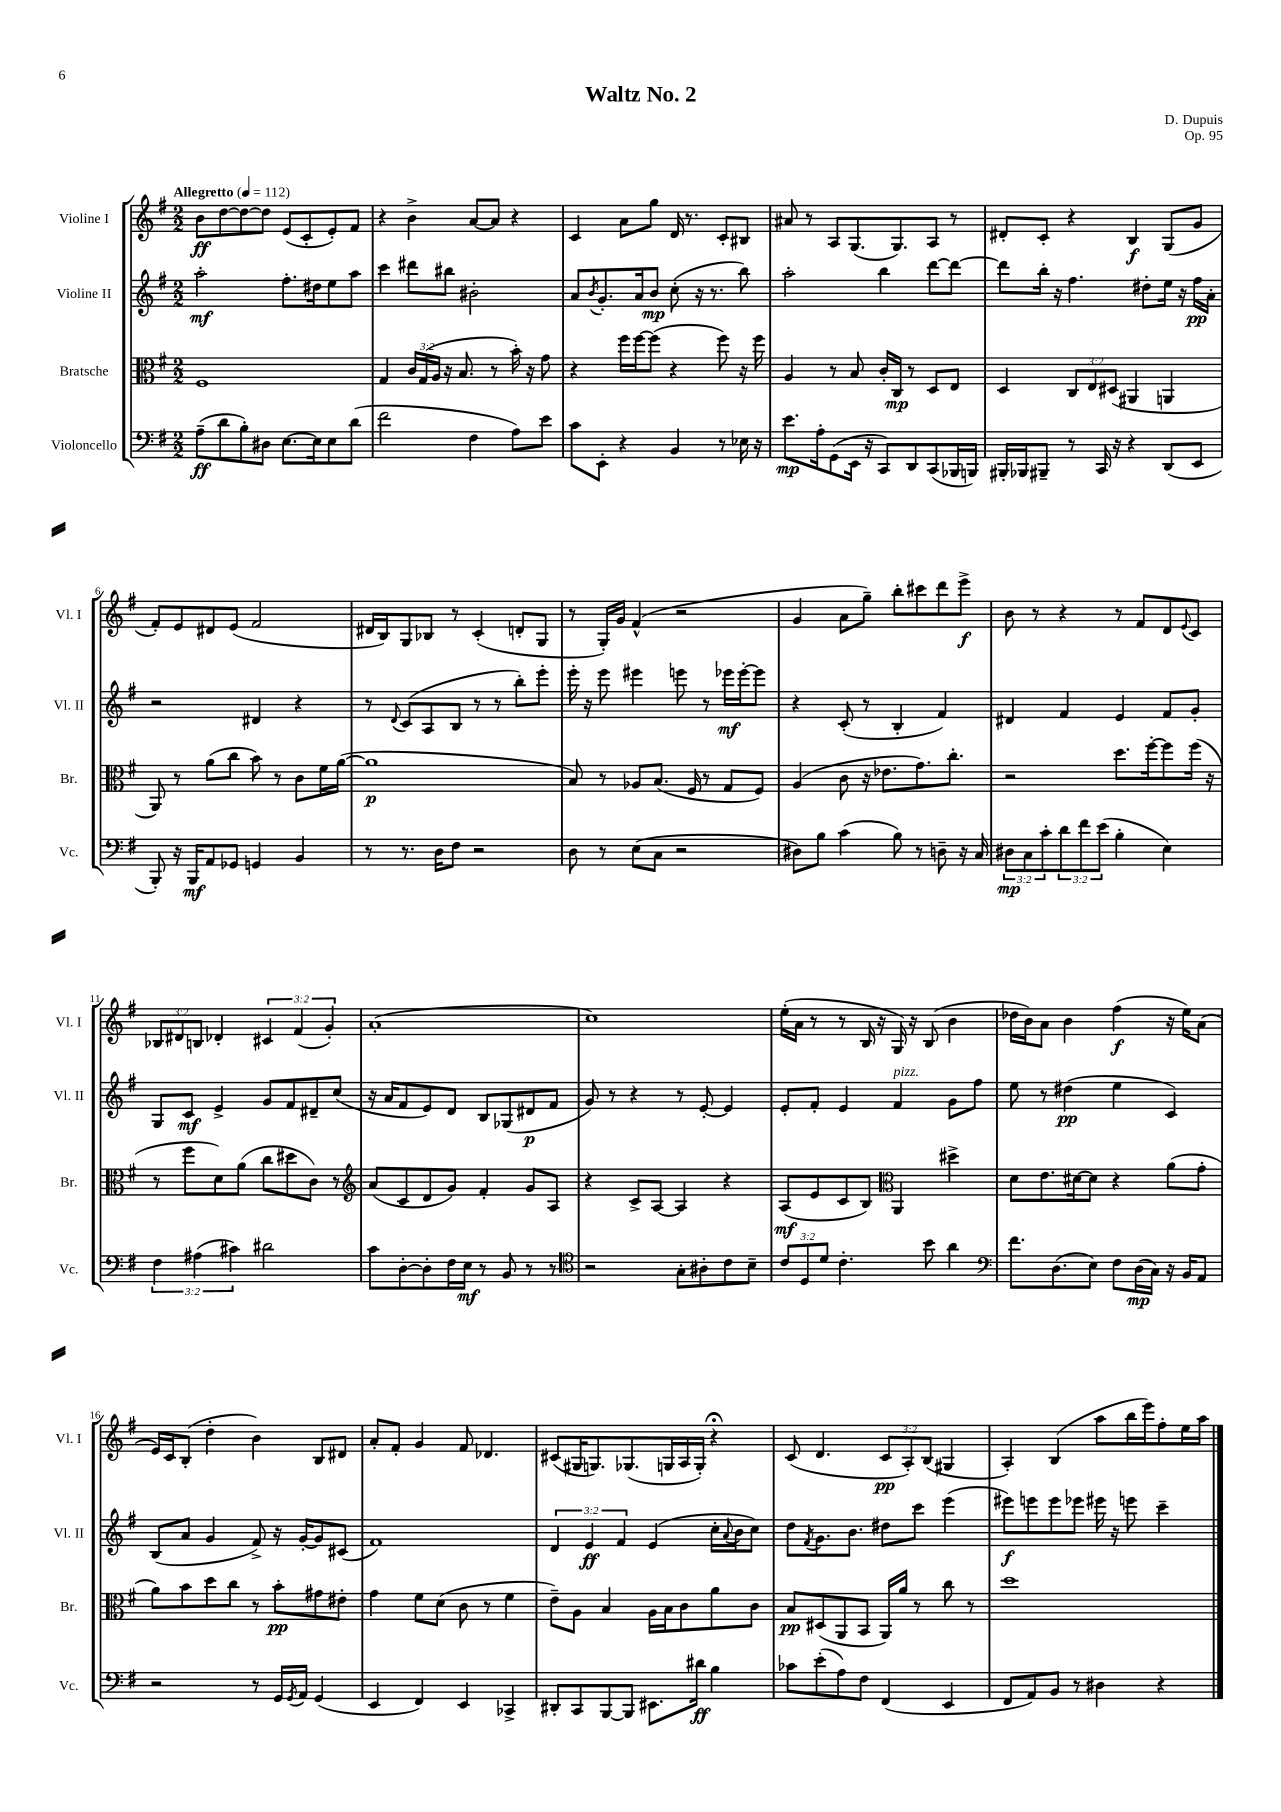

**kern	**kern	**kern	**kern
*staff4	*staff3	*staff2	*staff1
*clefF4	*clefC3	*clefG2	*clefG2
*k[f#]	*k[f#]	*k[f#]	*k[f#]
*M2/2	*M2/2	*M2/2	*M2/2
*MM112	*MM112	*MM112	*MM112
(8A~	1F#	2aa'	8b
8d	.	.	[8dd
8B')	.	.	8dd_
8D#	.	.	8dd]
[8.E	.	8.ff#'	(8e
.	.	.	8c'
16E]	.	16dd#	.
8E	.	8ee	8e')
(8d	.	8aa	8f#
=	=	=	=
2f#	4G	4ccc	4r
.	24c	8ddd#	4b^
.	(24G	.	.
.	24A	.	.
.	16r	8bb#	.
.	8.B	.	.
4F#	.	2b#'	[8a
.	8r	.	8a]
8A)	16b')	.	4r
.	16r	.	.
8e	8g	.	.
=	=	=	=
8c	4r	8a	4c
.	.	8qb	.
8EE'	.	8.g'	.
4r	16ff#	.	8a
.	[16ff#	16a	.
.	(8ff#]	8b	8gg
4BB	4r	(8cc'	16d
.	.	.	8.r
.	.	16r	.
.	.	8.r	.
8r	8ff#)	.	8c'
16E-	16r	8bb)	8B#
16r	16ff#	.	.
=	=	=	=
8.e	4A	2aa'	8a#
.	.	.	8r
16A'	.	.	.
(8GG	8r	.	8A
16EE	8B	.	(8.G
16r	.	.	.
8CC)	16c'	4bb	.
.	16C	.	8.G)
8DD	8r	.	.
(8CC	8D	[8ddd	8A
16BBB-	8E	8ddd_	8r
16BBB)	.	.	.
=	=	=	=
16BBB#'	4D	8ddd]	8d#'
16BBB-	.	.	.
8BBB#~	.	16bb'	8c'
.	.	16r	.
8r	12C	4.ff#	4r
.	12E	.	.
16CC	.	.	.
.	(12D#	.	.
16r	.	.	.
4r	4AA#	.	4B
.	.	8dd#'	.
(8DD	4AA	16ee	(8G
.	.	16r	.
8EE	.	16ff#	8g
.	.	16a'	.
=	=	=	=
8BBB')	8AA)	2r	8f#')
16r	8r	.	8e
16BBB	.	.	.
8AA	(8a	.	8d#
8GG-	8cc	.	(8e
4GG	8b)	4d#	2f#
.	8r	.	.
4BB	8c	4r	.
.	16f#	.	.
.	([16a	.	.
=	=	=	=
8r	1a]	8r	16d#
.	.	.	16B)
.	.	8qqd	.
8.r	.	(8c	8G
.	.	8A	8B-
16D	.	.	.
8F#	.	8B	8r
2r	.	8r	(4c'
.	.	8r	.
.	.	8bb')	8d'
.	.	8eee'	8G
=	=	=	=
8D	8B)	16eee'	8r
.	.	16r	.
8r	8r	8eee	16G')
.	.	.	16g
(8E	8A-	4eee#	(4f#^^
8C	(8.B	.	.
2r	.	8eee	2r
.	16F#	.	.
.	8r	8r	.
.	8G	16eee-	.
.	.	[16eee-'	.
.	8F#)	8eee-]	.
=	=	=	=
8D#)	(4A	4r	4g
8B	.	.	.
(4c	8c	(8c'	8a
.	16r	8r	8gg~)
.	8.e-	.	.
8B)	.	4B'	8bb'
8r	8.g)	.	8ccc#
8D~	.	4f#)	8ddd
.	8.cc'	.	.
16r	.	.	8eee^
16C	.	.	.
=	=	=	=
12D#	2r	4d#	8b
12C	.	.	.
.	.	.	8r
12c'	.	.	.
12d	.	4f#	4r
12f#	.	.	.
(12e	.	.	.
4B'	8.dd	4e	8r
.	.	.	8f#
.	[16ff#'	.	.
4E)	8ff#]	8f#	8d
.	.	.	8qqe
.	(16ff#	8g'	8c
.	16r	.	.
=	=	=	=
6F#	8r	8G	12B-
.	.	.	12d#
.	8ff#	8c	.
(6A#	.	.	12B
.	8d)	4e^	4d-'
6c#)	.	.	.
.	(8a	.	.
2d#	8cc	8g	6c#
.	8dd#	8f#	.
.	.	.	(6f#
.	8c)	8d#~	.
.	.	.	6g')
.	8r	(8cc	.
=	=	=	=
*	*clefG2	*	*
8c	(8a	16r	(1a'
.	.	16a	.
[8D'	8c	8f#	.
8D']	8d	8e)	.
16F#	8g)	8d	.
16E	.	.	.
8r	4f#'	8B	.
8BB	.	(8G-	.
8r	8g	8d#	.
8r	8A	8f#	.
=	=	=	=
*clefC4	*	*	*
2r	4r	8g)	1cc)
.	.	8r	.
.	8c^	4r	.
.	[8A	.	.
8G'	4A]	8r	.
8A#'	.	[8e'	.
8c	4r	4e]	.
8B~	.	.	.
=	=	=	=
12c	(8A	8e'	(16ee'
.	.	.	16a
12D	.	.	.
.	8e	8f#'	8r
12d	.	.	.
4.c'	8c	4e	8r
.	8B)	.	16B
.	.	.	16r
*	*clefC3	*	*
.	4AA	4f#	16G)
.	.	.	16r
8b	.	.	(8B
4a	4dd#^	8g	4b
.	.	8ff#	.
=	=	=	=
*clefF4	*	*	*
8.f#	8d	8ee	16dd-
.	.	.	16b)
.	8.e	8r	8a
(8.D	.	.	.
.	.	(4dd#	4b
.	[16d#	.	.
8E)	8d#]	.	.
8F#	4r	4ee	(4ff#
(16D	.	.	.
16C)	.	.	.
16r	(8a	4c)	16r
16BB	.	.	16ee)
8AA	8g'	.	(8a
=	=	=	=
2r	8a)	(8B	16e)
.	.	.	16c
.	8b	8a	(8B'
.	8dd	4g	4dd'
.	8cc	.	.
8r	8r	8f#^)	4b)
16GG	8b'	16r	.
8qGG	.	.	.
16AA	.	[16g'	.
(4GG	8g#	8g]	8B
.	8e#'	(8c#	8d#
=	=	=	=
4EE	4g	1f#)	8a'
.	.	.	8f#'
4FF#)	8f#	.	4g
.	(8d	.	.
4EE	8c	.	8f#
.	8r	.	4.d-
4CC-^	4f#	.	.
=	=	=	=
8DD#'	8e~)	6d	(8c#
8CC	8A	.	16G#
.	.	6e	.
.	.	.	8.G)
[8BBB	4B	.	.
.	.	6f#	.
8BBB]	.	.	(8.G-
8.EE#	16A	(4e	.
.	16B	.	16G
.	8c	.	16A
16d#	.	.	16G')
4B	8a	16cc'	4r;
.	.	8qqa	.
.	.	16b	.
.	8c	8cc)	.
=	=	=	=
8c-	8B	8dd	(8c
.	.	8qf#	.
(8e'	(8D#	8.g	4.d
8A)	8AA	.	.
.	.	8.b	.
8F#	8BB	.	.
(4FF#	16AA)	8dd#	12c
.	16a	.	.
.	.	.	12A')
.	8r	8ccc	.
.	.	.	(12B
4EE	8cc	(4eee	4G#
.	8r	.	.
=	=	=	=
8FF#	1dd	8eee#)	4A')
8AA)	.	8eee	.
8BB	.	8eee	(4B
8r	.	8eee-	.
4D#	.	16eee#	8aa
.	.	16r	.
.	.	8eee	16bb
.	.	.	16eee)
4r	.	4ccc~	8ff#'
.	.	.	16ee
.	.	.	16aa
==	==	==	==
*-	*-	*-	*-
